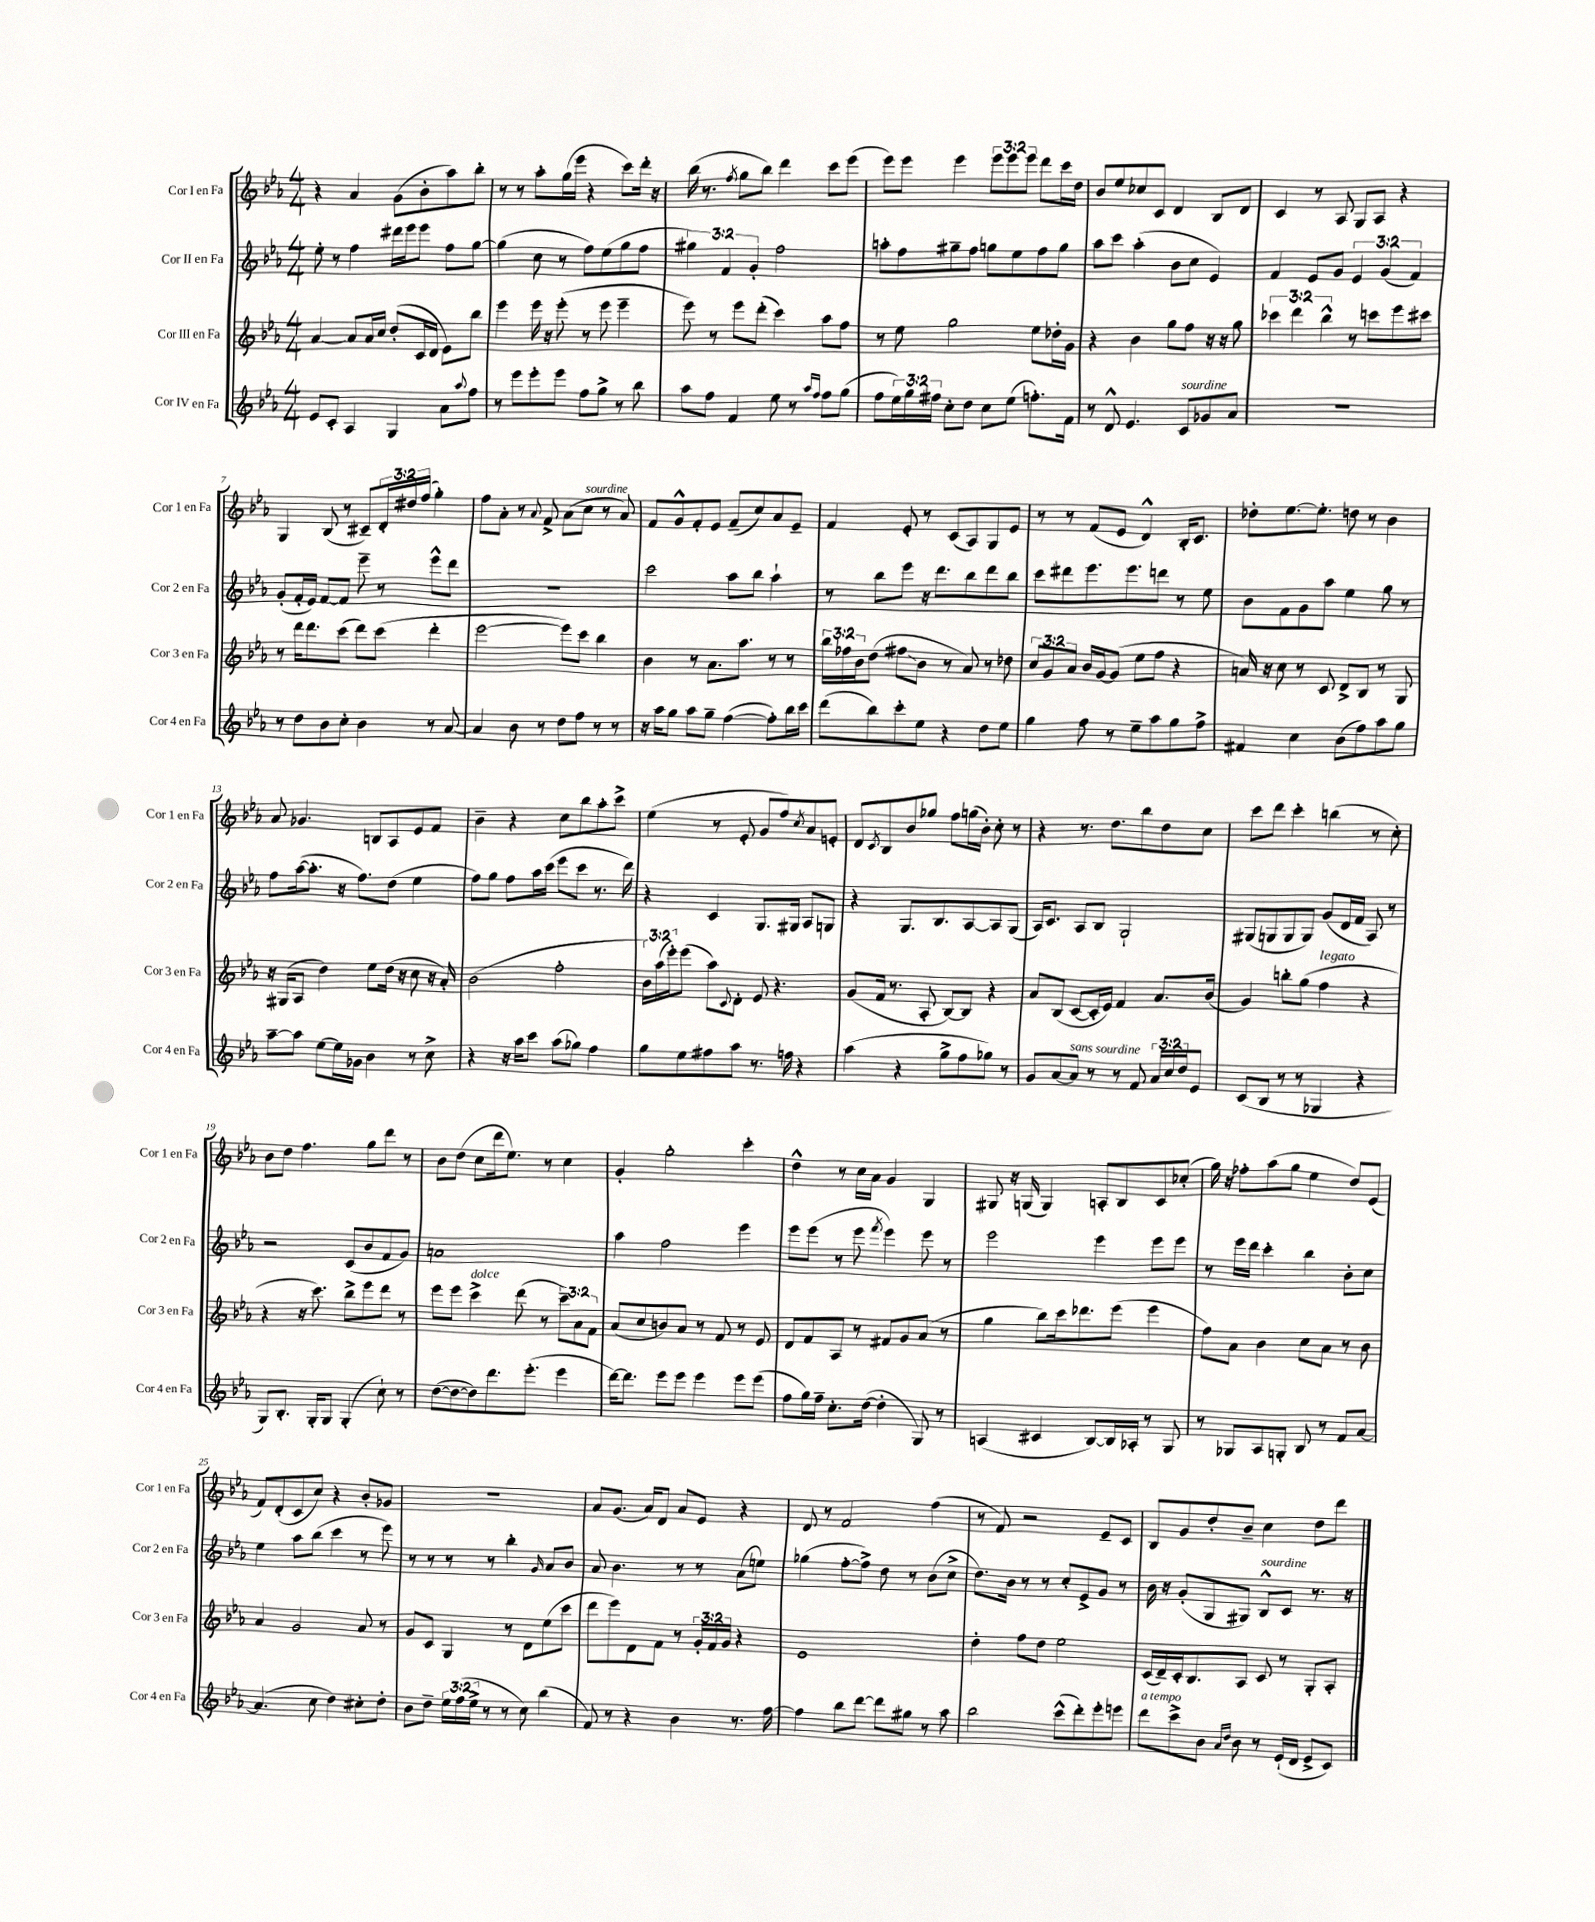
<<
\new StaffGroup <<
\new Staff = "s0" \with { instrumentName = "Cor I en Fa" shortInstrumentName = "Cor 1 en Fa" } {
    \clef treble \key ees \major \numericTimeSignature \time 4/4 \override Staff.TupletNumber.text = #tuplet-number::calc-fraction-text
    r4 aes'4 g'8( bes'8-. aes''8) bes''8-. |
    r8 r8 aes''8-. g''16( ees'''16 r4 c'''8) d'''16-. r16 |
    bes''16( r8. \acciaccatura { f''8 } g''8 bes''8) d'''4 c'''8 ees'''8( |
    ees'''8) ees'''8 ees'''4 \tuplet 3/2 { ees'''8 ees'''8 ees'''8 } d'''8 c'''16 d''16 |
    bes'8 ees''8 ces''8 c'8 d'4 bes8 d'8 |
    c'4 r8 aes8 g8 aes8 r4 |
    g4 bes8( r8 cis'8--) \tuplet 3/2 { d'16-. dis''16 f''16( } g''4-.) |
    f''8 aes'8-. r8 \appoggiatura { aes'8 } f'8-> aes'8( c''8^\markup { \italic "sourdine" } r8 aes'8) |
    f'8 g'8-^ f'8-. ees'8 f'8--( c''8) aes'8 ees'8-- |
    f'4 ees'8-. r8 c'8( aes8) g8 ees'8 |
    r8 r8 f'8( ees'8 d'4-^) bes16-. c'8. |
    des''8-. ees''8.~ ees''8.-. d''8 r8 bes'4 |
    aes'8 ges'4. b8 aes8 ees'8 f'8 |
    bes'4-- r4 c''8 bes''8 aes''8-. c'''8-> |
    ees''4( r8 ees'8-. g'8 f''8) \acciaccatura { c''8 } aes'8 e'8-. |
    d'8 \acciaccatura { c'8 } bes8 bes'8 ges''8 f''8 g''16( bes'16-.) c''8-. r8 |
    r4 r8. d''8. bes''8 d''8 c''8 |
    c'''8 d'''8 c'''4-. b''4( r8 c''8-.) |
    bes'8 d''8 f''4. g''8 d'''8 r8 |
    bes'8 d''8( c''8 d'''16 ees''8.) r8 c''4 |
    g'4-. g''2-. c'''4-. |
    d''4-^ r8 c''16 aes'16 g'4 g4 |
    gis8 r16 g16( g4) a8-. bes8 c'8 ces''8-.( |
    g''16) r16 fes''8-. aes''8( g''8 ees''4 d''8) ees'8( |
    f'8) d'8-.( c'8 c''8) r4 bes'8-. ges'8 |
    R1 |
    aes'8 g'8.( aes'16) d'8 aes'8 ees'8 r4 |
    d'8 r8 f'2 f''4( |
    r8 f'8) r2 ees'8-- c'8 |
    bes8 g'8 d''8-. bes'8-- c''4 d''8 d'''8 \bar "|." |
}
\new Staff = "s1" \with { instrumentName = "Cor II en Fa" shortInstrumentName = "Cor 2 en Fa" } {
    \clef treble \key ees \major \numericTimeSignature \time 4/4 \override Staff.TupletNumber.text = #tuplet-number::calc-fraction-text
    ees''8-. r8 f''4 dis'''16 ees'''16 ees'''8 f''8 g''8~ |
    g''4( c''8 r8 f''8) ees''8( g''8 f''8 |
    \tuplet 3/2 { gis''4) f'4 g'4-. } f''2 |
    a''8-. f''8 gis''8-- f''8 g''8 ees''8 f''8 g''8 |
    aes''8 c'''8 aes''4-.( bes'8 c''8 ees'4) |
    f'4 ees'8 g'8 \tuplet 3/2 { ees'4 g'4( f'4) } |
    g'8-.( f'16-. ees'16) f'8~ f'8 ees'''8-- r8 ees'''8-^ d'''8 |
    R1 |
    c'''2 aes''8 bes''8 aes''4-! |
    r8 bes''8 ees'''8 r16 d'''8. bes''8 d'''8 bes''8 |
    c'''8 dis'''8 ees'''8. ees'''8. d'''8 r8 ees''8 |
    bes'8 f'8 g'8 aes''8 ees''4 g''8 r8 |
    f''8 aes''16~( aes''8.-. r16 f''8.) d''8( ees''4 |
    f''8) g''8 f''8 aes''16 c'''16( ees'''8 c'''8 r8. d'''16) |
    r4 c'4 g8. gis16 aes8 g8 |
    r4 g8. bes8. aes8~ aes8 g8( |
    aes16) c'8. aes8 bes8 g2-! |
    gis8( g8 g8 g8) g'8( d'16 f'16 aes8) r8 |
    r2 c'8( bes'8 f'8 g'8) |
    a'1 |
    aes''4 f''2 ees'''4 |
    ees'''8 ees'''8( r8 ees'''8 \acciaccatura { f'''8 } ees'''4) ees'''8 r8 |
    ees'''2 ees'''4 ees'''8 ees'''8 |
    r8 ees'''16 d'''16 c'''4-. bes''4 bes'8-. c''8 |
    ees''4 aes''8 bes''8( c'''4 r8 ees'''8) |
    r8 r8 r8 r8 bes''4-. \grace { g'16 } aes'8 bes'8 |
    aes'8 bes'4. r8 r8 aes'8( e''8) |
    ges''4( f''8~-. f''8->) d''8 r8 bes'8( c''8-> |
    d''8.) bes'16 r8 r8 c''8-. ees'8-> g'8 r8 |
    bes'16 r16 g'8-.( g8 gis8) bes8-^^\markup { \italic "sourdine" } c'8 r8. r16 \bar "|." |
}
\new Staff = "s2" \with { instrumentName = "Cor III en Fa" shortInstrumentName = "Cor 3 en Fa" } {
    \clef treble \key ees \major \numericTimeSignature \time 4/4 \override Staff.TupletNumber.text = #tuplet-number::calc-fraction-text
    aes'4~ aes'8 aes'16 c''16 d''8-.( c'16 d'16 ees'8) bes''8 |
    ees'''4 ees'''16 r16 ees'''8-.( r8 ees'''8 ees'''4-- |
    ees'''8) r8 ees'''8 d'''8-.( c'''4) aes''8 f''8 |
    r8 ees''8 g''2 ees''8 des''16-. g'16 |
    r4 bes'4 g''8 f''8 r16 r16 g''8 |
    \tuplet 3/2 { ces'''4 d'''4 bes''4-^ } r8 c'''8 ees'''8 cis'''8 |
    r8 d'''16 d'''8. c'''8( d'''8) c'''8( d'''4-. |
    ees'''2~ ees'''8) c'''8 bes''4 |
    bes'4 r8 aes'8. aes''8. r8 r8 |
    \tuplet 3/2 { bes''16 fes''16 bes'16 } d''8( fis''8\glissando bes'8 r8 aes'8) r8 des''8 |
    \tuplet 3/2 { c''8 g'8 aes'8 } bes'16 g'16~ g'8( ees''8 f''8 r4 |
    a'16) r16 c''8 r8 c'8 d'8-> bes8 r8 g8 |
    r16 gis16( aes8 d''4) ees''8 d''16( r16 c''8 r16 aes'16-.) |
    bes'2( f''2-. |
    \tuplet 3/2 { bes'16) aes''16( ees'''16-.) } ees'''8( aes''8) \appoggiatura { c'8 } d'8-. ees'8 r4. |
    g'8( f'16 r8. aes8-. bes8~) bes8 r4 |
    aes'8 bes8( c'8~ c'16-. ees'16) f'4 aes'8. bes'16( |
    g'4) b''8-. g''8( f''4^\markup { \italic "legato" } r4 |
    r4 r16 c'''8.) bes''8-> ees'''8 d'''8 r8 |
    ees'''8 ees'''8 c'''4->^\markup { \italic "dolce" } d'''8( r8 \tuplet 3/2 { c'''8--) aes'8 f'8 } |
    aes'8( c''8 b'8) aes'8 r8 f'8 r8 ees'8 |
    d'8 f'8 aes8 r8 fis'8 g'8 aes'8( r8 |
    g''4 bes''8) c'''16 des'''8. ees'''8( ees'''4 |
    f''8) aes'8 bes'4 c''8 aes'8 r8 bes'8 |
    aes'4 g'2 aes'8 r8 |
    g'8 c'8 g4 r8 d'8 ees''8( c'''8 |
    d'''8 ees'''8) d'8 f'8 r8 \tuplet 3/2 { g'16-. f'16 g'16 } r4 |
    ees'1 |
    d''4-. f''8 d''8 ees''2 |
    c'16( d'16--) c'16-. bes8. aes8 c'8 r8 g8-. aes8-. \bar "|." |
}
\new Staff = "s3" \with { instrumentName = "Cor IV en Fa" shortInstrumentName = "Cor 4 en Fa" } {
    \clef treble \key ees \major \numericTimeSignature \time 4/4 \override Staff.TupletNumber.text = #tuplet-number::calc-fraction-text
    ees'8 c'8-. aes4 g4 aes'8 \appoggiatura { aes''8 } f''8 |
    r8 ees'''8 ees'''8-. ees'''8 f''8 g''8-> r8 bes''8 |
    aes''8 f''8 f'4 ees''8 r8 \grace { aes''16 f''16 } f''8 g''8( |
    f''8 \tuplet 3/2 { ees''16) g''16 fis''16 } c''8-. d''8 c''8 ees''8( f''8.-.) f'16 |
    r8 d'8-^ ees'4. c'8^\markup { \italic "sourdine" } ges'8 aes'8 |
    R1 |
    r8 d''8 bes'8 c''8-. bes'4 r8 aes'8~ |
    aes'4 bes'8 r8 d''8 f''8 r8 r8 |
    r16 aes''16 g''8 aes''8 g''8-- f''4~( f''8-.) bes''16 c'''16 |
    d'''8( bes''8) c'''8-. ees''8 r4 d''8 ees''8 |
    g''4 f''8 r8 ees''8-- aes''8 g''8 f''8-> |
    fis'4 c''4 bes'8( f''8) aes''8 g''8 |
    aes''8~-- aes''8 ees''8~ ees''16 ges'16 bes'4 r8 c''8-> |
    r4 r16 aes''16 c'''8 aes''8( ges''8) f''4 |
    g''8 ees''8 fis''8 aes''8 r8. f''16 r4 |
    aes''4( r4 g''8-> f''8 ges''8) r8 |
    g'8 aes'8~ aes'8^\markup { \italic "sans sourdine" } r8 r8 f'8 \tuplet 3/2 { aes'16 c''16 d''16 } ees'8 |
    c'8( bes8 r8 r8 ges4 r4 |
    g8) bes8.-. g16-. g8 g4-.( c''8-!) r8 |
    d''8~( d''8~ d''8) d'''8. ees'''8.-.( ees'''4 |
    d'''16~) d'''8. ees'''8 ees'''8 ees'''4 ees'''8 ees'''8( |
    f''8 g''16) f''16-- c''8.-. d''16~( d''4-. g8) r8 |
    a4( cis'4 bes8~) bes16 aes16-. r8 g8 |
    r8 ges8 aes8 g8-. bes8 r8 f'8 aes'8~ |
    aes'4.( c''8 d''4) cis''8-. d''8-. |
    bes'8 d''8-- \tuplet 3/2 { ees''16 f''16( ees''16-> } r8 r8 c''8) bes''4( |
    f'8) r8 r4 bes'4 r8. f''16~ |
    f''4 bes''8 d'''8~ d'''8 gis''8 r8 aes''8 |
    bes''2 c'''8-^( d'''8-.) ees'''8-. e'''8 |
    d'''8^\markup { \italic "a tempo" } c'''8-> bes'8 \grace { aes'16 d''16 } bes'8 r8 ees'16-!( d'16 ees'8-> c'8) \bar "|." |
}
>>
>>
